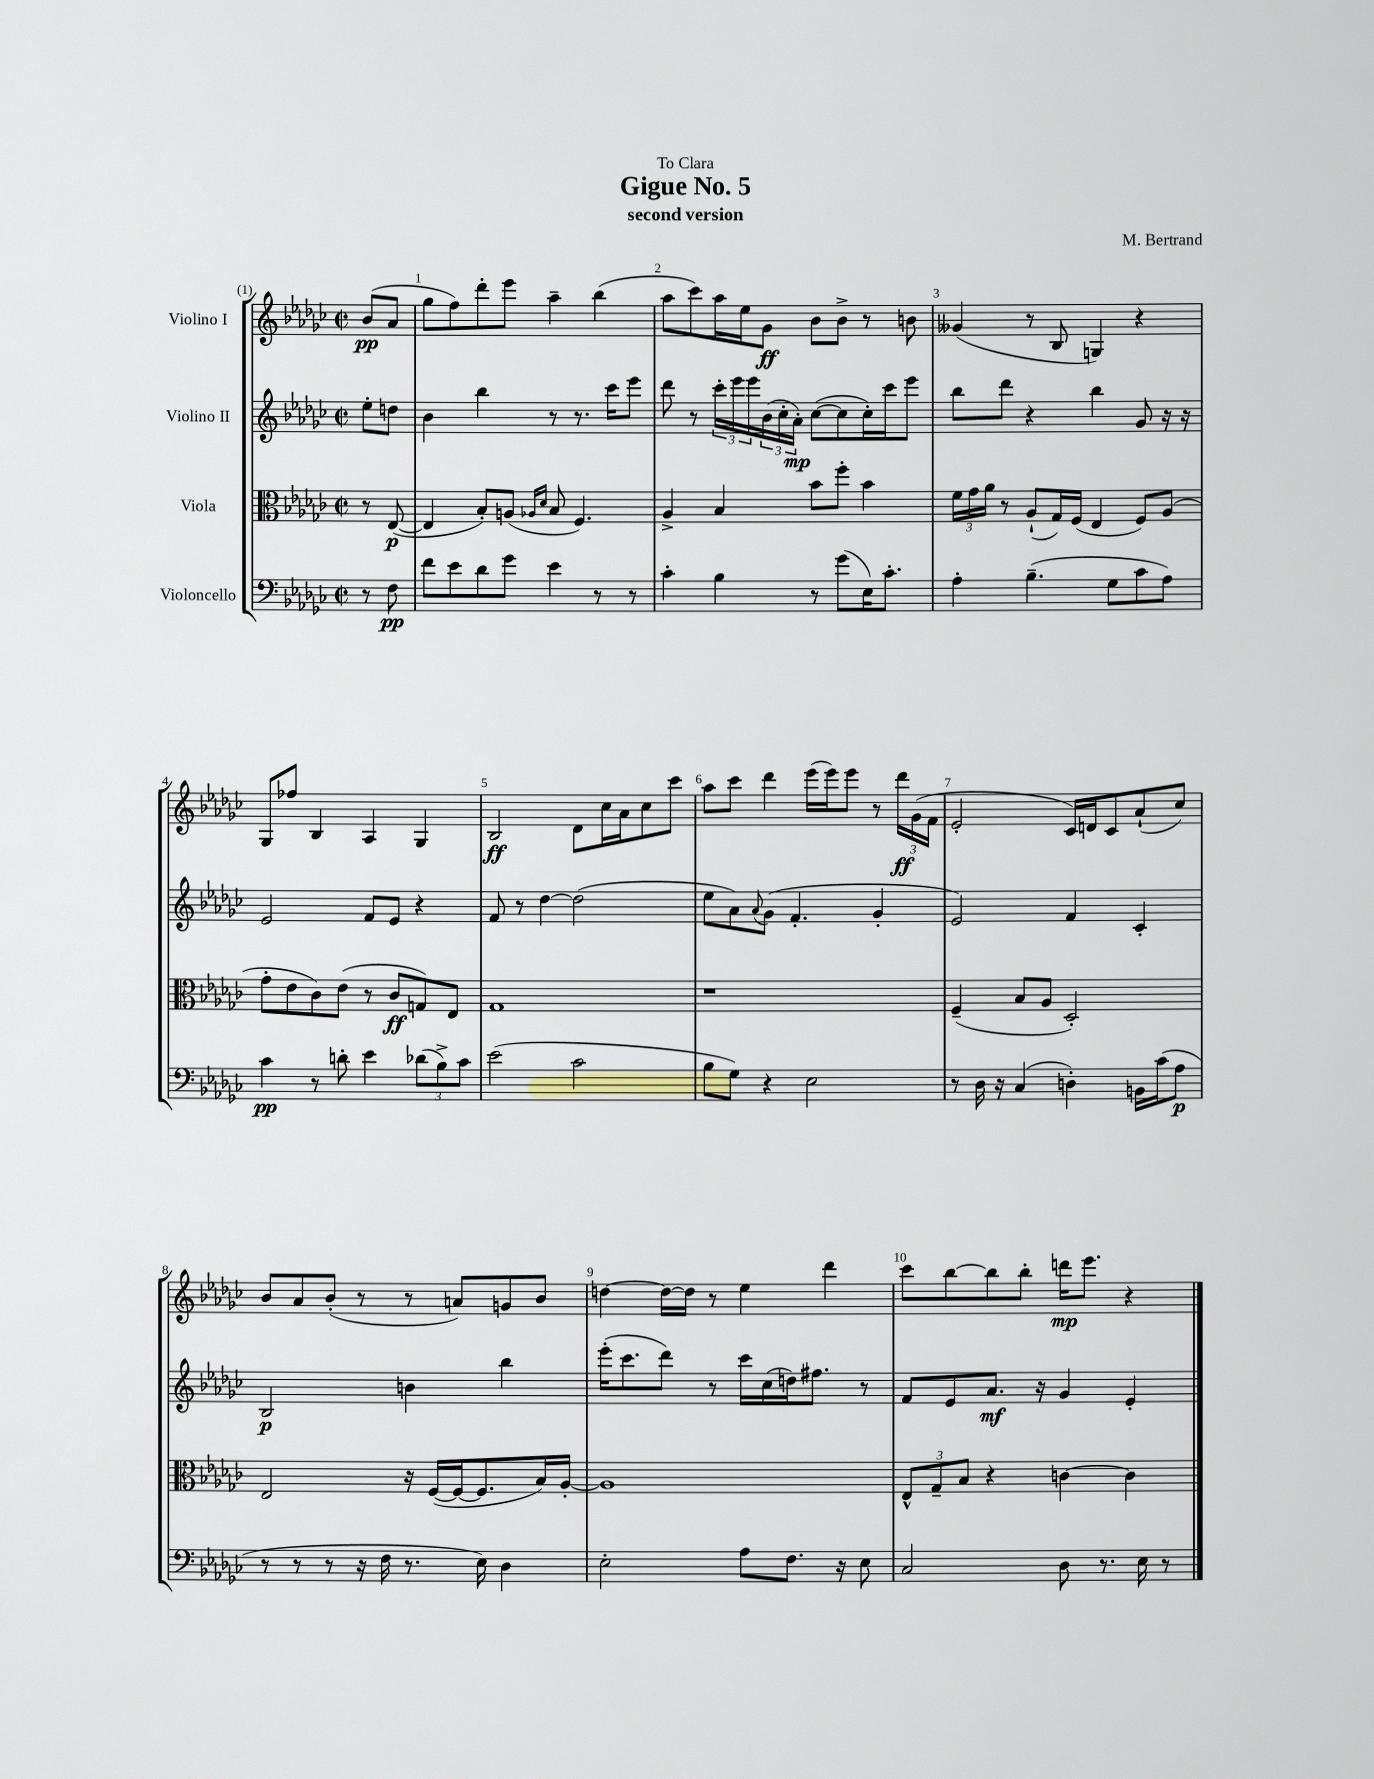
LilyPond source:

\header { title = "Gigue No. 5" composer = "M. Bertrand" subtitle = "second version" dedication = "To Clara" }
<<
\new StaffGroup <<
\new Staff = "s0" \with { instrumentName = "Violino I" } {
    \clef treble \key ges \major \defaultTimeSignature \time 2/2 \partial 4
    bes'8\pp( aes'8 |
    ges''8 f''8) des'''8-. ees'''8 aes''4-- bes''4( |
    aes''8 ces'''8) aes''16 ees''16 ges'8\ff bes'8 bes'8-> r8 b'8 |
    geses'4( r8 bes8 g4) r4 |
    ges8 fes''8 bes4 aes4 ges4 |
    bes2\ff des'8 ces''16 aes'16 ces''8 ces'''8 |
    aes''8 ces'''8 des'''4 ees'''16( ees'''16) ees'''8 r8 \tuplet 3/2 { des'''16\ff ges'16( f'16 } |
    ees'2-. ces'16) d'16 ces'8 aes'8-!( ces''8) |
    bes'8 aes'8 bes'8-.( r8 r8 a'8) g'8 bes'8 |
    d''4~ d''16~ d''16 r8 ees''4 des'''4 |
    ces'''8 bes''8~ bes''8 bes''8-. d'''16\mp ees'''8. r4 \bar "|." |
}
\new Staff = "s1" \with { instrumentName = "Violino II" } {
    \clef treble \key ges \major \defaultTimeSignature \time 2/2 \partial 4
    ees''8-. d''8 |
    bes'4 bes''4 r8 r8. ces'''16 ees'''8 |
    des'''8 r8 \tuplet 3/2 { ces'''16-. ees'''16 ees'''16 } \tuplet 3/2 { bes'16( ces''16-. aes'16-.\mp) } ces''8~( ces''8 ces''16-.) ces'''16 ees'''8 |
    bes''8 des'''8 r4 bes''4 ges'8 r16 r16 |
    ees'2 f'8 ees'8 r4 |
    f'8 r8 des''4~ des''2( |
    ees''8 aes'8) \appoggiatura { aes'8 } ges'8( f'4.-. ges'4-. |
    ees'2) f'4 ces'4-. |
    bes2\p b'4 bes''4 |
    ees'''16-.( ces'''8. des'''8) r8 ces'''16 ces''16( d''16) fis''8. r8 |
    f'8 ees'8 aes'8.\mf r16 ges'4 ees'4-. \bar "|." |
}
\new Staff = "s2" \with { instrumentName = "Viola" } {
    \clef alto \key ges \major \defaultTimeSignature \time 2/2 \partial 4
    r8 ees8~\p( |
    ees4 bes8-.) a8( \grace { aes16 des'16 } bes8 f4.) |
    aes4-> bes4 bes'8 f''8-. bes'4 |
    \tuplet 3/2 { f'16 ges'16 aes'16 } r8 aes8-!( ges16) f16( ees4 f8) aes8( |
    ges'8-. ees'8 ces'8) ees'8( r8 ces'8\ff g8) ees8 |
    ges1 |
    r1 |
    f4--( bes8 aes8 des2-.) |
    ees2 r16 f16~( f16~ f8. bes16) aes16~-. |
    aes1 |
    \tuplet 3/2 { ees8-^ ges8-- bes8 } r4 c'4~ c'4 \bar "|." |
}
\new Staff = "s3" \with { instrumentName = "Violoncello" } {
    \clef bass \key ges \major \defaultTimeSignature \time 2/2 \partial 4
    r8 f8\pp |
    f'8 ees'8 des'8 ges'8 ees'4 r8 r8 |
    ces'4-. bes4 r8 ges'8( ees16) ces'8.-. |
    aes4-. bes4.--( ges8 ces'8 aes8) |
    ces'4\pp r8 d'8-. ees'4 \tuplet 3/2 { des'8( bes8->) ces'8 } |
    ees'2( ces'2 |
    bes8 ges8) r4 ees2 |
    r8 des16 r16 ces4( d4-.) b,16 ces'16( aes8\p |
    r8 r8 r8 r16 f16 r8. ees16) des4 |
    ees2-. aes8 f8. r16 ees8 |
    ces2 des8 r8. ees16 r8 \bar "|." |
}
>>
>>
\layout { \context { \Score \override BarNumber.break-visibility = ##(#f #t #t) barNumberVisibility = #all-bar-numbers-visible } }
